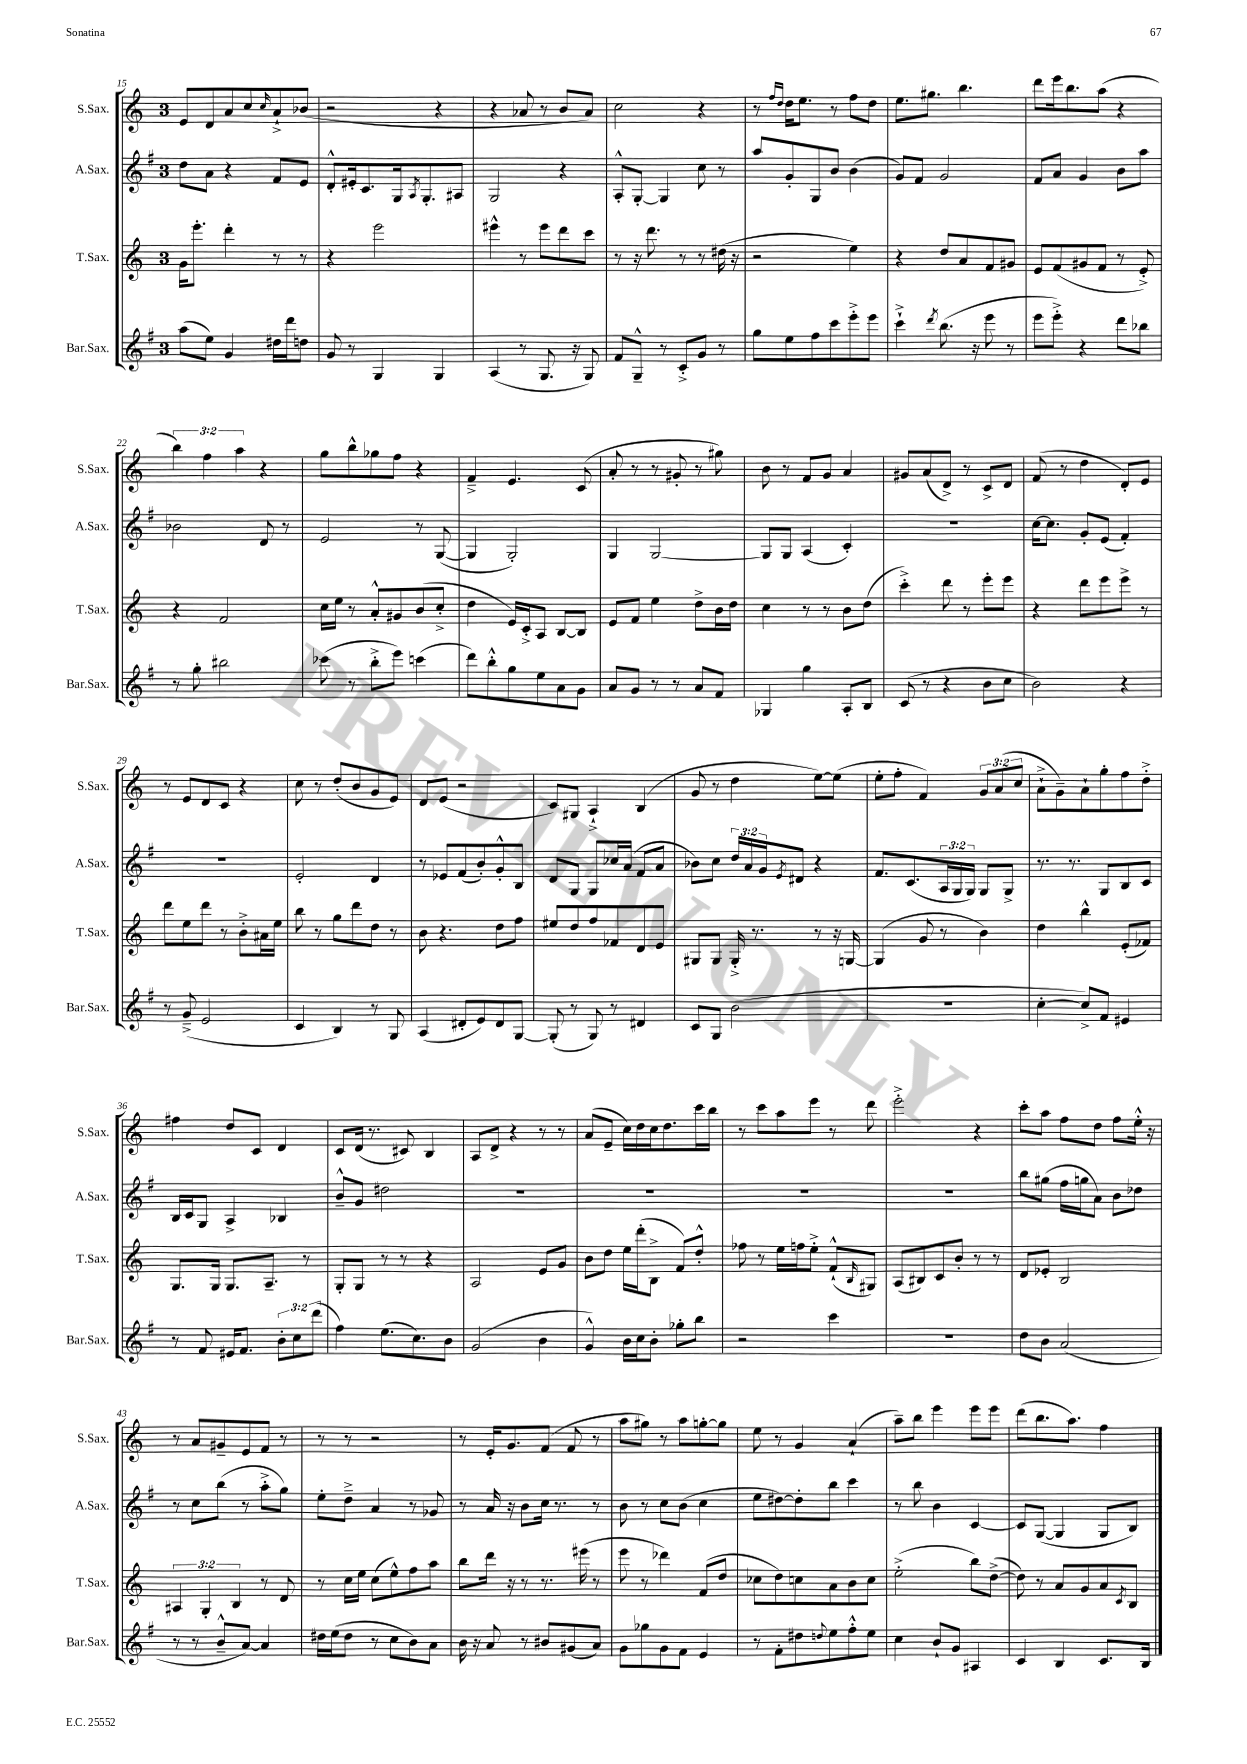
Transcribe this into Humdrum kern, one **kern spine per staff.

**kern	**kern	**kern	**kern
*staff4	*staff3	*staff2	*staff1
*clefG2	*clefG2	*clefG2	*clefG2
*k[f#]	*k[]	*k[f#]	*k[]
*M3/4	*M3/4	*M3/4	*M3/4
(8aa	16g	8dd	8e
.	8.eee'	.	.
8ee)	.	8a	8d
4g	4ddd'	4r	8a
.	.	.	8cc
.	.	.	16qqcc
16dd#	8r	8f#	8a`^
16ddd	.	.	.
8dd	8r	8e	(8b-
=	=	=	=
8g	4r	8d'^^	2r
8r	.	16e#'	.
.	.	8.c	.
4G	2eee	.	.
.	.	16G	.
.	.	8qA	.
.	.	8.G'	.
4G	.	.	4r
.	.	8A#	.
=	=	=	=
(4A	4eee#^^	2G	4r
8r	8r	.	8a-
8.G	8eee#	.	8r
.	8ddd	4r	8b
16r	.	.	.
8G)	8ccc	.	8a-)
=	=	=	=
8f#	8r	8A'^^	2cc
8G~^^	16r	[8G'	.
.	8.ddd	.	.
8r	.	4G]	.
8c'^	8r	.	.
8g	8r	8cc	4r
8r	(16dd#	8r	.
.	16r	.	.
=	=	=	=
8gg	2r	8aa	8r
.	.	.	16qqff
.	.	.	16qqdd
8ee	.	8g'	16dd
.	.	.	8.ee
8ff#	.	8G	.
8ccc	.	8b	8r
8eee'^	4ee)	(4b	8ff
8eee	.	.	8dd
=	=	=	=
4ccc`^	4r	8g)	8.ee
.	.	8f#	.
.	.	.	8.gg#
8qddd	.	.	.
(8.bb	8dd	2g	.
.	8a	.	4.bb
16r	.	.	.
8eee	8f	.	.
8r	8g#	.	.
=	=	=	=
8eee	8e	8f#	8ddd
8eee'^)	(8f	8a	16eee
.	.	.	8.bb
4r	8g#	4g	.
.	8f	.	(8aa
8ddd	8r	8b	4r
8bb-	8e'^)	8aa	.
=	=	=	=
8r	4r	2b-	6bb)
8gg'	.	.	.
.	.	.	6ff
2bb#	2f	.	.
.	.	.	6aa
.	.	8d	4r
.	.	8r	.
=	=	=	=
(8ccc-	16cc	2e	8gg
.	16ee	.	.
8r	8r	.	8bb^^
8bb'^	8a'^^	.	8gg-
8eee)	8g#	.	8ff
(4ccc	(8b	8r	4r
.	8cc'^	([8G	.
=	=	=	=
8ddd)	4dd	4G]	4f~^
8bb'^^	.	.	.
8gg	16e)	2G')	4.e
.	16c'^	.	.
8ee	8A	.	.
8a	[8B	.	.
8g	8B]	.	(8c
=	=	=	=
8a	8e	4G	8a'
8g	8f	.	8r
8r	4ee	[2G	8r
8r	.	.	8g#'
8a	8dd^	.	8r
8f#	16b	.	8gg#)
.	16dd	.	.
=	=	=	=
4G-	4cc	8G]	8b
.	.	8G	8r
4gg	8r	(4A	8f
.	8r	.	8g
8A'	8b	4c')	4a
8B	(8dd	.	.
=	=	=	=
(8c	4ccc'^)	2.r	8g#
8r	.	.	(8a
4r	8ddd	.	8d^)
.	8r	.	8r
8b	8eee'	.	8c^
8cc	8eee	.	8d
=	=	=	=
2b)	4r	[16cc	(8f
.	.	8.cc]	.
.	.	.	8r
.	8ddd	8g'	4dd
.	8eee	(8e	.
4r	8eee^	4f#')	8d')
.	8r	.	8e
=	=	=	=
8r	8ddd	2.r	8r
(8g~^	8ee	.	8e
2e	8ddd	.	8d
.	8r	.	8c
.	8b'^	.	4r
.	16a#	.	.
.	16ee	.	.
=	=	=	=
4c	8bb	2e'	8cc
.	8r	.	8r
4B)	8gg	.	(8dd'
.	8ddd	.	8b
8r	8dd	4d	8g
8G	8r	.	8e)
=	=	=	=
(4A	8b	8r	8d
.	4.r	8e-	(8e
8d#'	.	(8f#	2r
8e)	.	8b')	.
8d#	8dd	8g'^^	.
[8G	8ff	8B	.
=	=	=	=
(8G']	8ee#	8d	8c)
8r	8dd	8G	8G#
8G)	8ff	8G	4A`^
8r	8f-	16cc-	.
.	.	(16a	.
4d#	8d	8f#	(4B
.	8e	8a	.
=	=	=	=
8c	8G#	8b-)	8g
8G	8G#	8cc	8r
(2b	16G#'^	24dd	4dd
.	.	24a	.
.	8.r	.	.
.	.	24g	.
.	.	8qe	.
.	.	8d#	.
.	8r	4r	[8ee)
.	16r	.	(8ee]
.	[16G	.	.
=	=	=	=
2.r	(4G]	8.f#	8ee'
.	.	.	8ff'
.	.	(8.c	.
.	8g	.	4f)
.	8r	24A	.
.	.	24G	.
.	.	24G)	.
.	4b)	8G	12g
.	.	.	(12a
.	.	8G^	.
.	.	.	12cc
=	=	=	=
[4cc'	4dd	8.r	8a`^
.	.	.	8g~)
.	.	8.r	.
8cc^])	4bb^^	.	8a`
8f#	.	8G	8gg'
4e#	(8e'	8B	8ff
.	8f-)	8c	8dd'^
=	=	=	=
8r	8.G	16B	4ff#
.	.	16c	.
8f#	.	8G	.
.	16G	.	.
16e#	8.G	4A^	8dd
8.f#	.	.	.
.	.	.	8c
.	8.A~	.	.
12b'	.	4B-	4d
12cc	.	.	.
.	8r	.	.
(12ddd	.	.	.
=	=	=	=
4ff#)	8G'	8b~^^	8c
.	8G	8g	(16d
.	.	.	8.r
(8.ee	8r	2dd#	.
.	8r	.	8c#)
8.cc)	.	.	.
.	4r	.	4B
8b	.	.	.
=	=	=	=
(2g	2A	2.r	8A
.	.	.	8d^
.	.	.	4r
4b	8e	.	8r
.	8g	.	8r
=	=	=	=
4g^^)	8b	2.r	(8a
.	8dd	.	8e~
16b	16ee	.	16cc)
16cc	(16ddd'	.	16dd
8b'	8B^	.	16cc
.	.	.	8.dd
8gg-'	8f)	.	.
8bb	8dd'^^	.	16ccc
.	.	.	16bb
=	=	=	=
2r	8ff-	2.r	8r
.	8r	.	8ccc
.	16ee	.	8aa
.	16ff	.	.
.	8ee'^	.	8eee
4ccc	(8f`^^	.	8r
.	16qqB	.	.
.	8G#)	.	8ddd
=	=	=	=
2.r	(8A	2.r	2eee'^
.	8B#)	.	.
.	8c	.	.
.	8b'	.	.
.	8r	.	4r
.	8r	.	.
=	=	=	=
8dd	8d	8bb	8ccc'
8b	8e-'	(8gg#	8aa
(2a	2B	16ff#	8ff
.	.	16gg	.
.	.	8a)	8dd
.	.	8b	8ff
.	.	8dd-	16ee'^^
.	.	.	16r
=	=	=	=
8r	6A#	8r	8r
8r	.	8cc	8a
.	6G'	.	.
8b~^^	.	(8bb	8g#~
.	6B	.	.
[8a)	.	8r	8e
4a]	8r	8aa'^	8f
.	8d	8gg)	8r
=	=	=	=
16dd#	8r	8ee'	8r
(16ee	.	.	.
8dd#	16cc	8dd~^	8r
.	16ee	.	.
8r	(8cc	4a	2r
8cc	8ee^^)	.	.
8b)	8ff	8r	.
8a	8aa	8g-	.
=	=	=	=
16b	8bb	8r	8r
16r	.	.	.
8a	16ddd	16a	16e'
.	16r	16r	8.g
8r	8r	8b	.
8b#	8.r	16cc	(8f
.	.	8.r	.
(8g#	.	.	8f
.	(16eee#	.	.
8a)	8r	8r	8r
=	=	=	=
8g	8eee	8b	8aa
8gg-	8r	8r	8gg#)
8g	4ddd-)	8cc	8r
8f#	.	(8b	8aa
4e	(8f	4cc	[8gg'
.	8dd	.	8gg]
=	=	=	=
8r	8cc-	8ee	8ee
8f#'	8dd)	[8dd#)	8r
8dd#	8cc	8dd#']	4g
8qqdd	.	.	.
8ee	8a	8bb	.
8ff#'^^	8b	4ccc	(4a`
8ee	8cc	.	.
=	=	=	=
4cc	(2ee'^	8r	8aa~)
.	.	8bb	8bb
8b`	.	4b	4eee
8g	.	.	.
4A#	8bb)	[4c	8eee
.	([8dd^	.	8eee
=	=	=	=
4c	8dd])	8c]	(8ddd
.	8r	([8G	8.bb
4B	8a	4G]	.
.	.	.	8.aa)
.	8g	.	.
8.c	8a	8G	4ff
.	8qc	.	.
.	8B	8B)	.
16B	.	.	.
==	==	==	==
*-	*-	*-	*-
